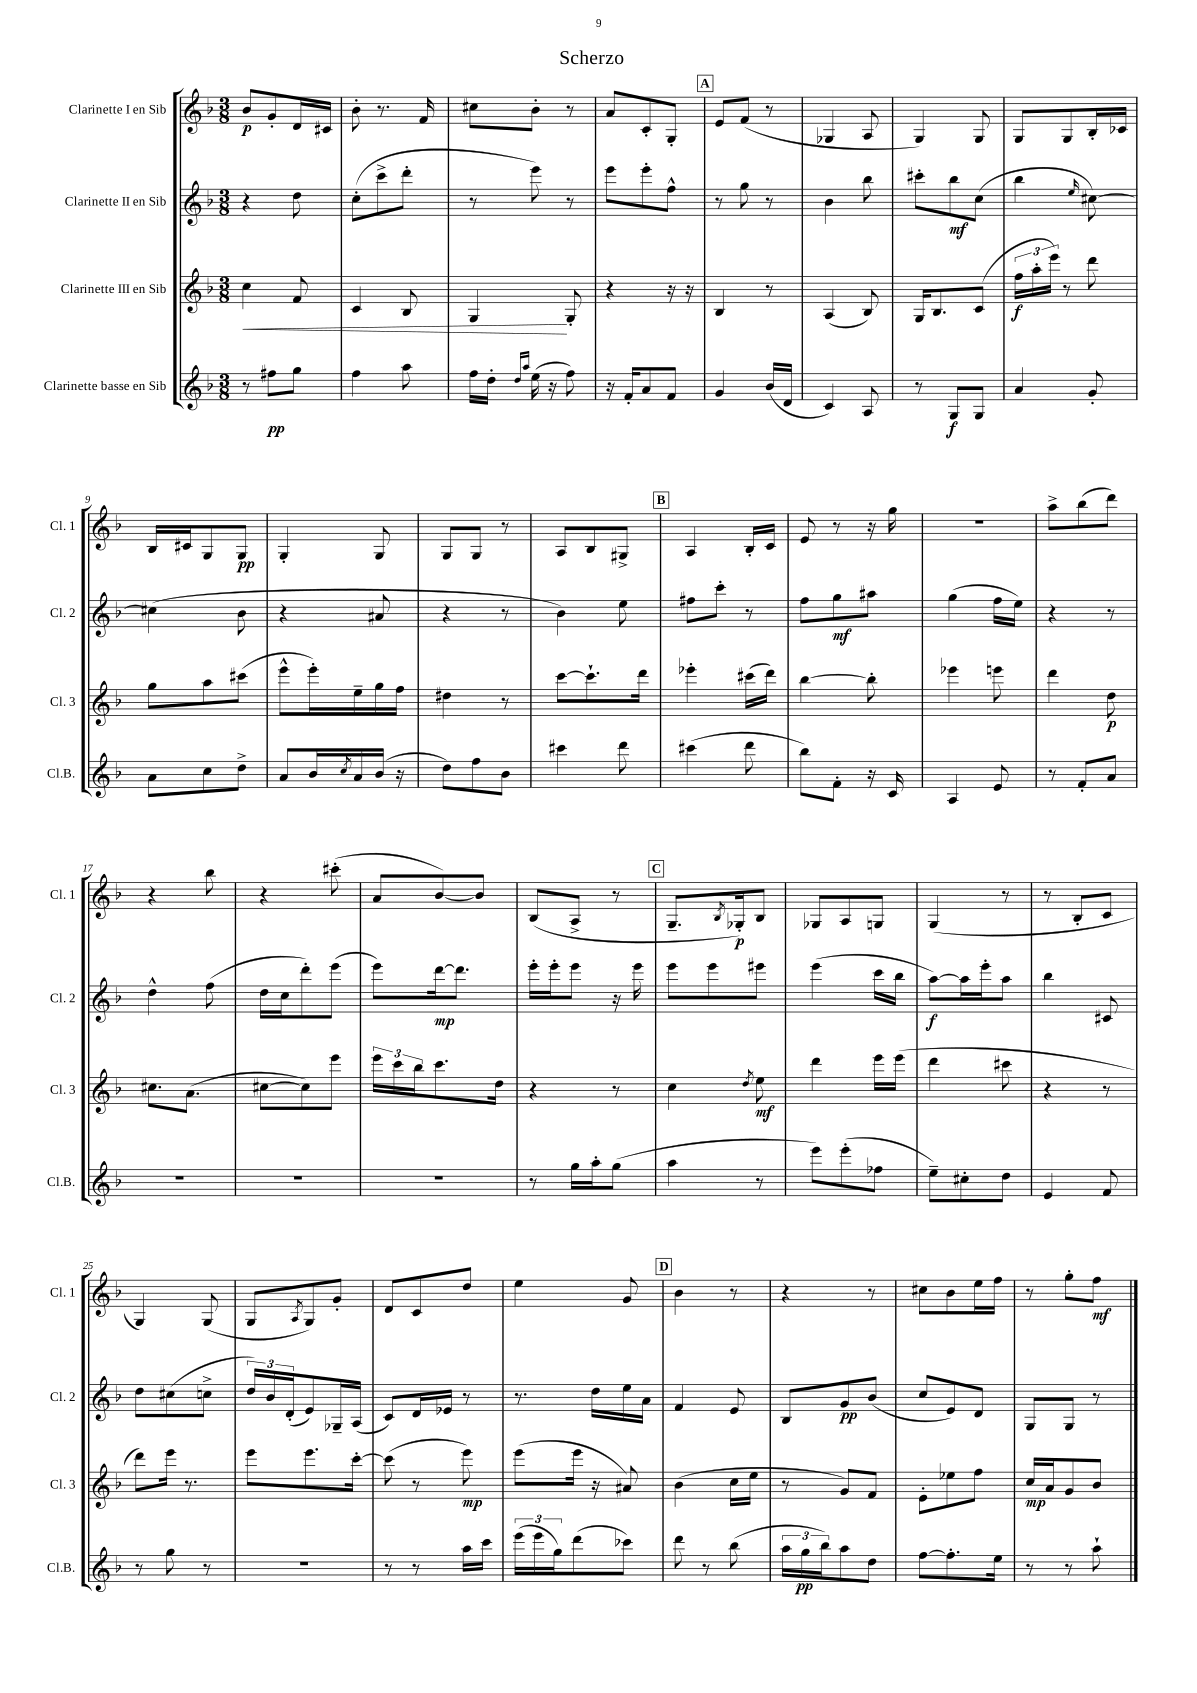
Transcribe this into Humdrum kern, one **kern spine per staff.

**kern	**kern	**kern	**kern
*staff4	*staff3	*staff2	*staff1
*clefG2	*clefG2	*clefG2	*clefG2
*k[b-]	*k[b-]	*k[b-]	*k[b-]
*M3/8	*M3/8	*M3/8	*M3/8
8r	4cc	4r	8b-
8ff#	.	.	8g'
8gg	8f	8dd	16d
.	.	.	16c#
=	=	=	=
4ff	4c	(8cc'	8b-'
.	.	8ccc^	8.r
8aa	8B-	8ddd'	.
.	.	.	16f
=	=	=	=
16ff	4G	8r	8cc#
16dd'	.	.	.
16qqdd	.	.	.
16qqaa	.	.	.
(16ee	.	8eee)	8b-'
16r	.	.	.
8ff)	8G'	8r	8r
=	=	=	=
16r	4r	8eee	8a
16f'	.	.	.
8a	.	8eee'	8c'
8f	16r	8ff^^	8G'
.	16r	.	.
=	=	=	=
4g	4B-	8r	8e
.	.	8gg	(8f
(16b-	8r	8r	8r
16d	.	.	.
=	=	=	=
4c)	(4A	4b-	4G-
8A	8B-)	8bb-	8A
=	=	=	=
8r	16G	8ccc#'	4G)
.	8.B-	.	.
8G	.	8bb-	.
8G	(8c	(8cc	8G
=	=	=	=
4a	24ff	4bb-	8G
.	24aa'	.	.
.	24eee)	.	.
.	8r	.	8G
.	.	16qqee	.
8g'	8ddd	[8cc#)	16B-'
.	.	.	16c-
=	=	=	=
8a	8gg	(4cc#]	16B-
.	.	.	16c#
8cc	8aa	.	8G
8dd^	(8ccc#	8b-	8G
=	=	=	=
8a	8eee^^	4r	4G'
16b-	16eee')	.	.
8qcc	.	.	.
16a	16ee~	.	.
(16b-	16gg	8a#	8G
16r	16ff	.	.
=	=	=	=
8dd)	4dd#	4r	8G
8ff	.	.	8G
8b-	8r	8r	8r
=	=	=	=
4ccc#	[8ccc	4b-)	8A
.	8.ccc`]	.	8B-
8ddd	.	8ee	8G#^
.	16ddd	.	.
=	=	=	=
(4ccc#	4eee-'	8ff#	4A
.	.	8ccc'	.
8ddd	(16ccc#	8r	16B-'
.	16ddd)	.	16c
=	=	=	=
8bb-)	[4bb-	8ff	8e
8f'	.	8gg	8r
16r	8bb-']	8aa#	16r
16c	.	.	16gg
=	=	=	=
4A	4eee-	(4gg	4.r
8e	8eee	16ff	.
.	.	16ee)	.
=	=	=	=
8r	4ddd	4r	8aa^
8f'	.	.	(8bb-
8a	8dd	8r	8ddd)
=	=	=	=
4.r	8.cc#	4dd^^	4r
.	(8.a	.	.
.	.	(8ff	8bb-
=	=	=	=
4.r	[8cc#	16dd	4r
.	.	16cc	.
.	8cc#])	8ddd')	.
.	8eee	(8eee	(8ccc#'
=	=	=	=
4.r	24eee	8eee)	8a
.	24ccc	.	.
.	24bb-	.	.
.	8.ccc	[16ddd	[8b-)
.	.	8.ddd]	.
.	.	.	8b-]
.	16dd	.	.
=	=	=	=
8r	4r	16eee'	(8B-
.	.	16eee'	.
16gg	.	8eee	8A^
16aa'	.	.	.
(8gg	8r	16r	8r
.	.	16eee	.
=	=	=	=
4aa	4cc	8eee	8.G~
.	.	8eee	.
.	.	.	8qB-
.	.	.	16G-')
.	8qdd	.	.
8r	8ee	8eee#	8B-
=	=	=	=
8eee)	4ddd	(4eee	8G-
(8eee'	.	.	8A
8ff-	16eee	16ccc	8G
.	(16eee	16bb-	.
=	=	=	=
8ee~)	4ddd	[8aa)	(4G
8cc#'	.	16aa]	.
.	.	16eee'	.
8dd	8ccc#	8aa	8r
=	=	=	=
4e	4r	4bb-	8r
.	.	.	8B-'
8f	8r	8c#	8c
=	=	=	=
8r	8ddd)	8dd	4G)
8gg	16eee	(8cc#	.
.	8.r	.	.
8r	.	8cc^	(8G
=	=	=	=
4.r	8eee	24dd)	8G
.	.	24b-	.
.	.	(24d'	.
.	.	.	8qA
.	8.eee	8e)	8G)
.	.	16G-~	8g'
.	[16ccc'	(16A	.
=	=	=	=
8r	(8ccc]	8c)	8d
8r	8r	16d	8c
.	.	16e-	.
16aa	8eee)	8r	8dd
16ccc	.	.	.
=	=	=	=
(24eee	(8eee	8.r	4ee
24eee	.	.	.
24gg)	.	.	.
(8ddd	16eee	.	.
.	16r	16dd	.
8ccc-)	8a#)	16ee	8g
.	.	16a	.
=	=	=	=
8ddd	(4b-	4f	4b-
8r	.	.	.
(8bb-	16cc	8e	8r
.	16ee	.	.
=	=	=	=
24aa	8r	8B-	4r
24gg	.	.	.
24bb-)	.	.	.
8aa	8g)	8g	.
8dd	8f	(8b-	8r
=	=	=	=
[8ff	8e'	8cc	8cc#
8.ff']	8ee-	8e)	8b-
.	8ff	8d	16ee
16ee	.	.	16ff
=	=	=	=
8r	16cc	8G	8r
.	16a	.	.
8r	8g	8G	8gg'
8aa`	8b-	8r	8ff
==	==	==	==
*-	*-	*-	*-
